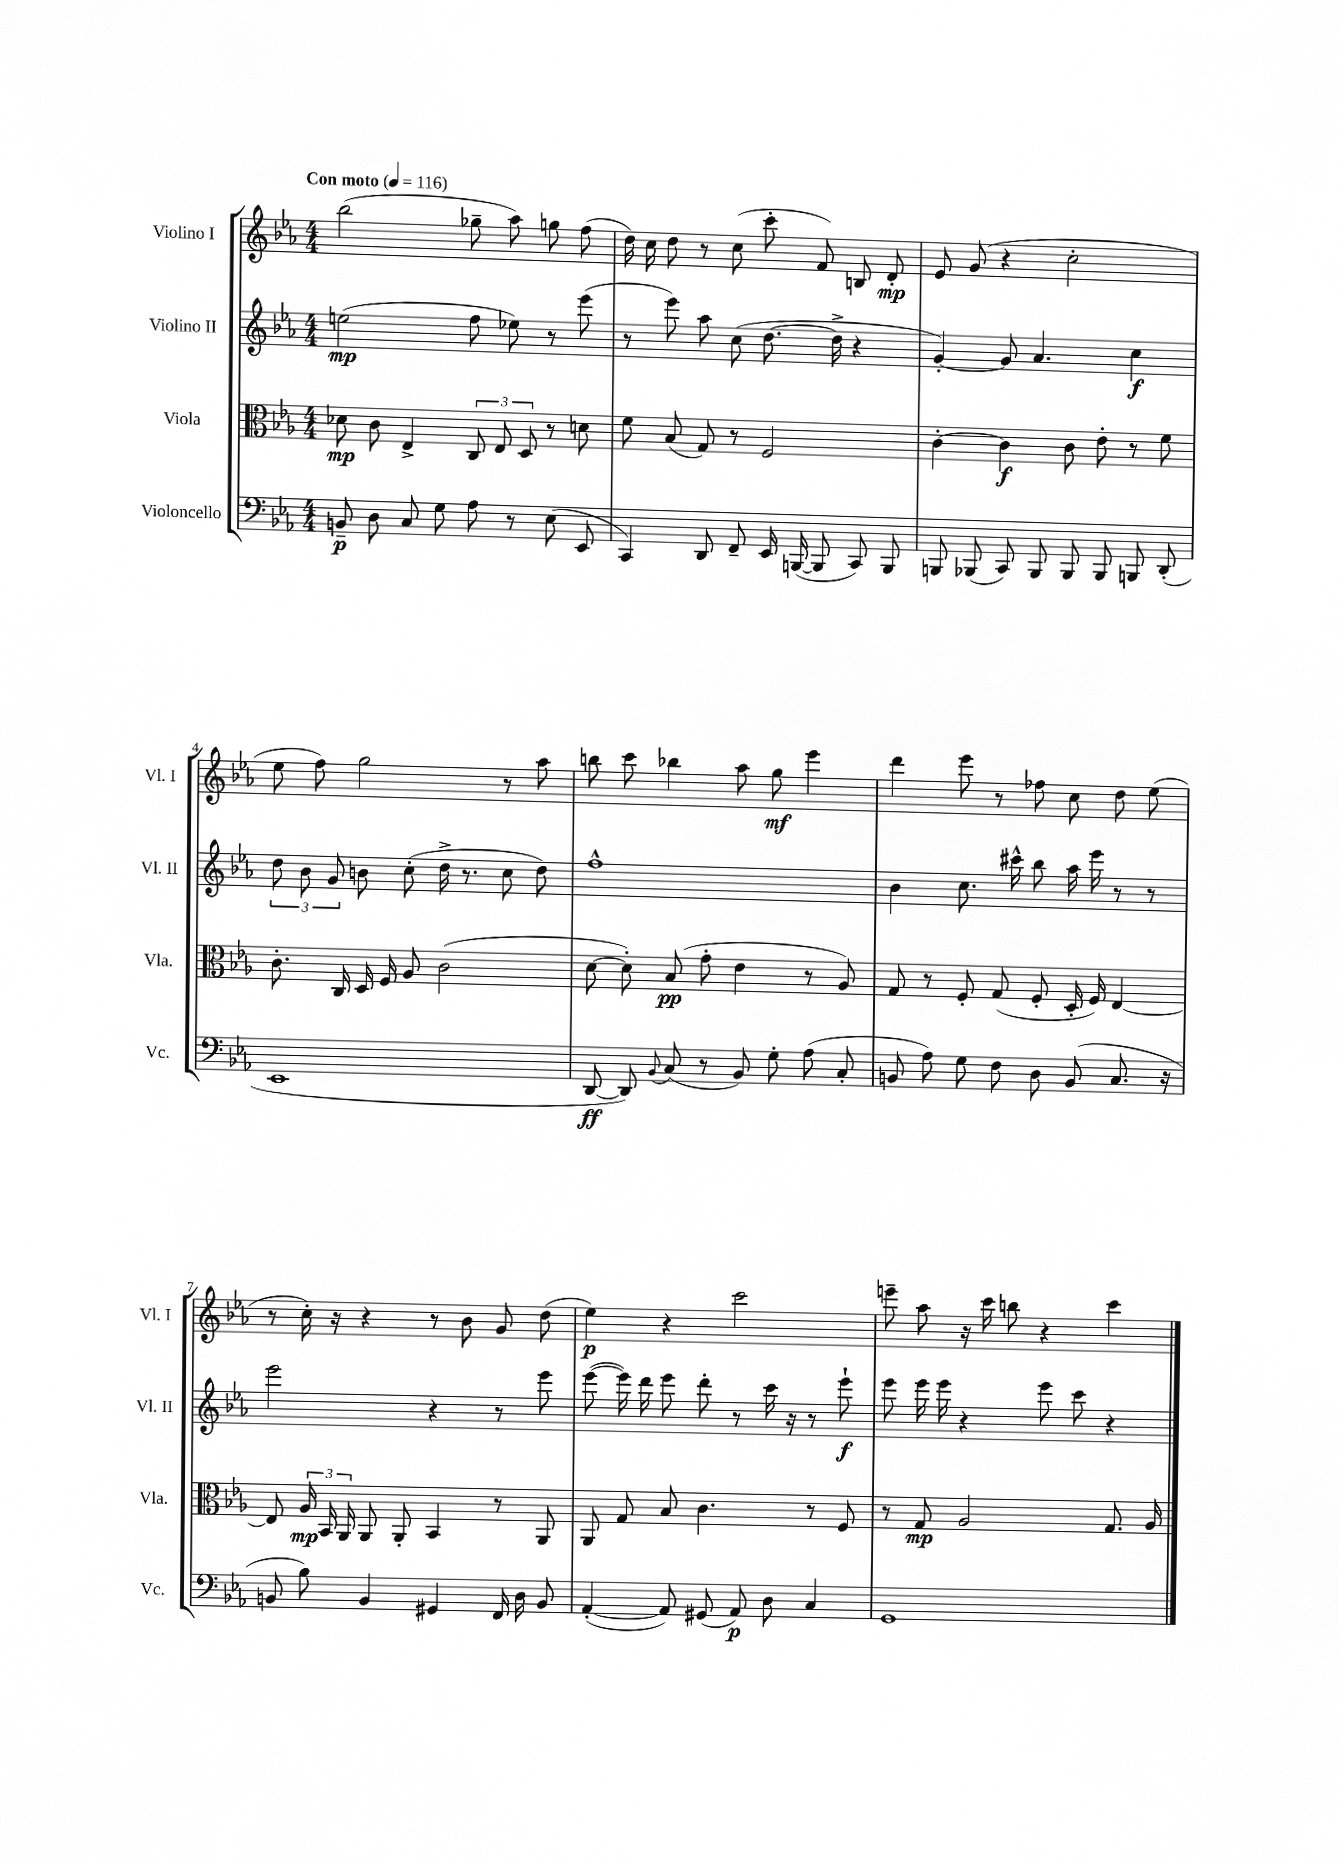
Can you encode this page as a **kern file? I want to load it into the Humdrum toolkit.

**kern	**kern	**kern	**kern
*staff4	*staff3	*staff2	*staff1
*clefF4	*clefC3	*clefG2	*clefG2
*k[b-e-a-]	*k[b-e-a-]	*k[b-e-a-]	*k[b-e-a-]
*M4/4	*M4/4	*M4/4	*M4/4
*MM116	*MM116	*MM116	*MM116
8BB~	8d-	(2ee	(2bb-
8D	8c	.	.
8C	4E-^	.	.
8G	.	.	.
8A-	12C	8ff	8gg-~
.	12E-	.	.
8r	.	8ee-)	8aa-)
.	12D	.	.
(8E-	8r	8r	8gg
8EE-	8d	(8eee-	(8ff
=	=	=	=
4CC)	8f	8r	16dd)
.	.	.	16cc
.	(8B-	8eee-)	8dd
8DD	8G)	8aa-	8r
8FF~	8r	(8cc	(8cc
16EE-	2F	[8.dd	8ccc'
([16BBB	.	.	.
8BBB]	.	.	8f)
.	.	16dd^]	.
8CC)	.	4r	8B
8BBB	.	.	8d'
=	=	=	=
8BBB	[4c'	[4g')	8e-
(8BBB-	.	.	(8g
8CC)	4c]	8g]	4r
8BBB-	.	4.a-	.
8BBB-	8c	.	2cc'
8BBB-	8e-'	.	.
8BBB	8r	4cc	.
(8DD'	8f	.	.
=	=	=	=
1EE-	8.c'	12dd	8ee-
.	.	12b-	.
.	.	.	8ff)
.	.	12g	.
.	16C	.	.
.	16D	8b	2gg
.	16F	.	.
.	8A-	(8cc'	.
.	(2c	16dd^	.
.	.	8.r	.
.	.	8cc	8r
.	.	8dd)	8aa-
=	=	=	=
[8DD	[8d	1ff^^	8bb
8DD])	8d'])	.	8ccc
8qqBB-	.	.	.
(8C	(8B-	.	4bb-
8r	8g'	.	.
8BB-)	4e-	.	8aa-
8G'	.	.	8gg
(8A-	8r	.	4eee-
8C'	8A-)	.	.
=	=	=	=
8BB	8G	4b-	4ddd
8A-)	8r	.	.
8G	8F'	8.cc	8eee-
8F	(8G	.	8r
.	.	16ccc#^^	.
8D	8F'	8bb-	8ff-
(8BB	16D'	16aa-	8cc
.	16F)	16eee-	.
8.C	[4E-	8r	8dd
.	.	8r	(8ee-
16r	.	.	.
=	=	=	=
8BB	8E-]	2eee-	8r
8B-)	24A-	.	16cc')
.	24BB-	.	.
.	.	.	16r
.	24AA-	.	.
4BB	8AA-	.	4r
.	8AA-'	.	.
4GG#	4BB-	4r	8r
.	.	.	8b-
16FF	8r	8r	8g
16D	.	.	.
8BB	8AA-	8eee-	(8dd
=	=	=	=
([4AA-'	8AA-	([8eee-	4ee-)
.	8G	16eee-])	.
.	.	16ddd	.
8AA-])	8B-	8eee-	4r
(8GG#	4.c	8ddd'	.
8AA-)	.	8r	2ccc
8D	.	16ccc	.
.	.	16r	.
4C	8r	8r	.
.	8F	8eee-`	.
=	=	=	=
1GG	8r	8eee-	8eee~
.	8G	16eee-	8aa-
.	.	16eee-	.
.	2A-	4r	16r
.	.	.	16ccc
.	.	.	8bb
.	.	8eee-	4r
.	.	8ccc	.
.	8.G	4r	4ccc
.	16A-	.	.
==	==	==	==
*-	*-	*-	*-
